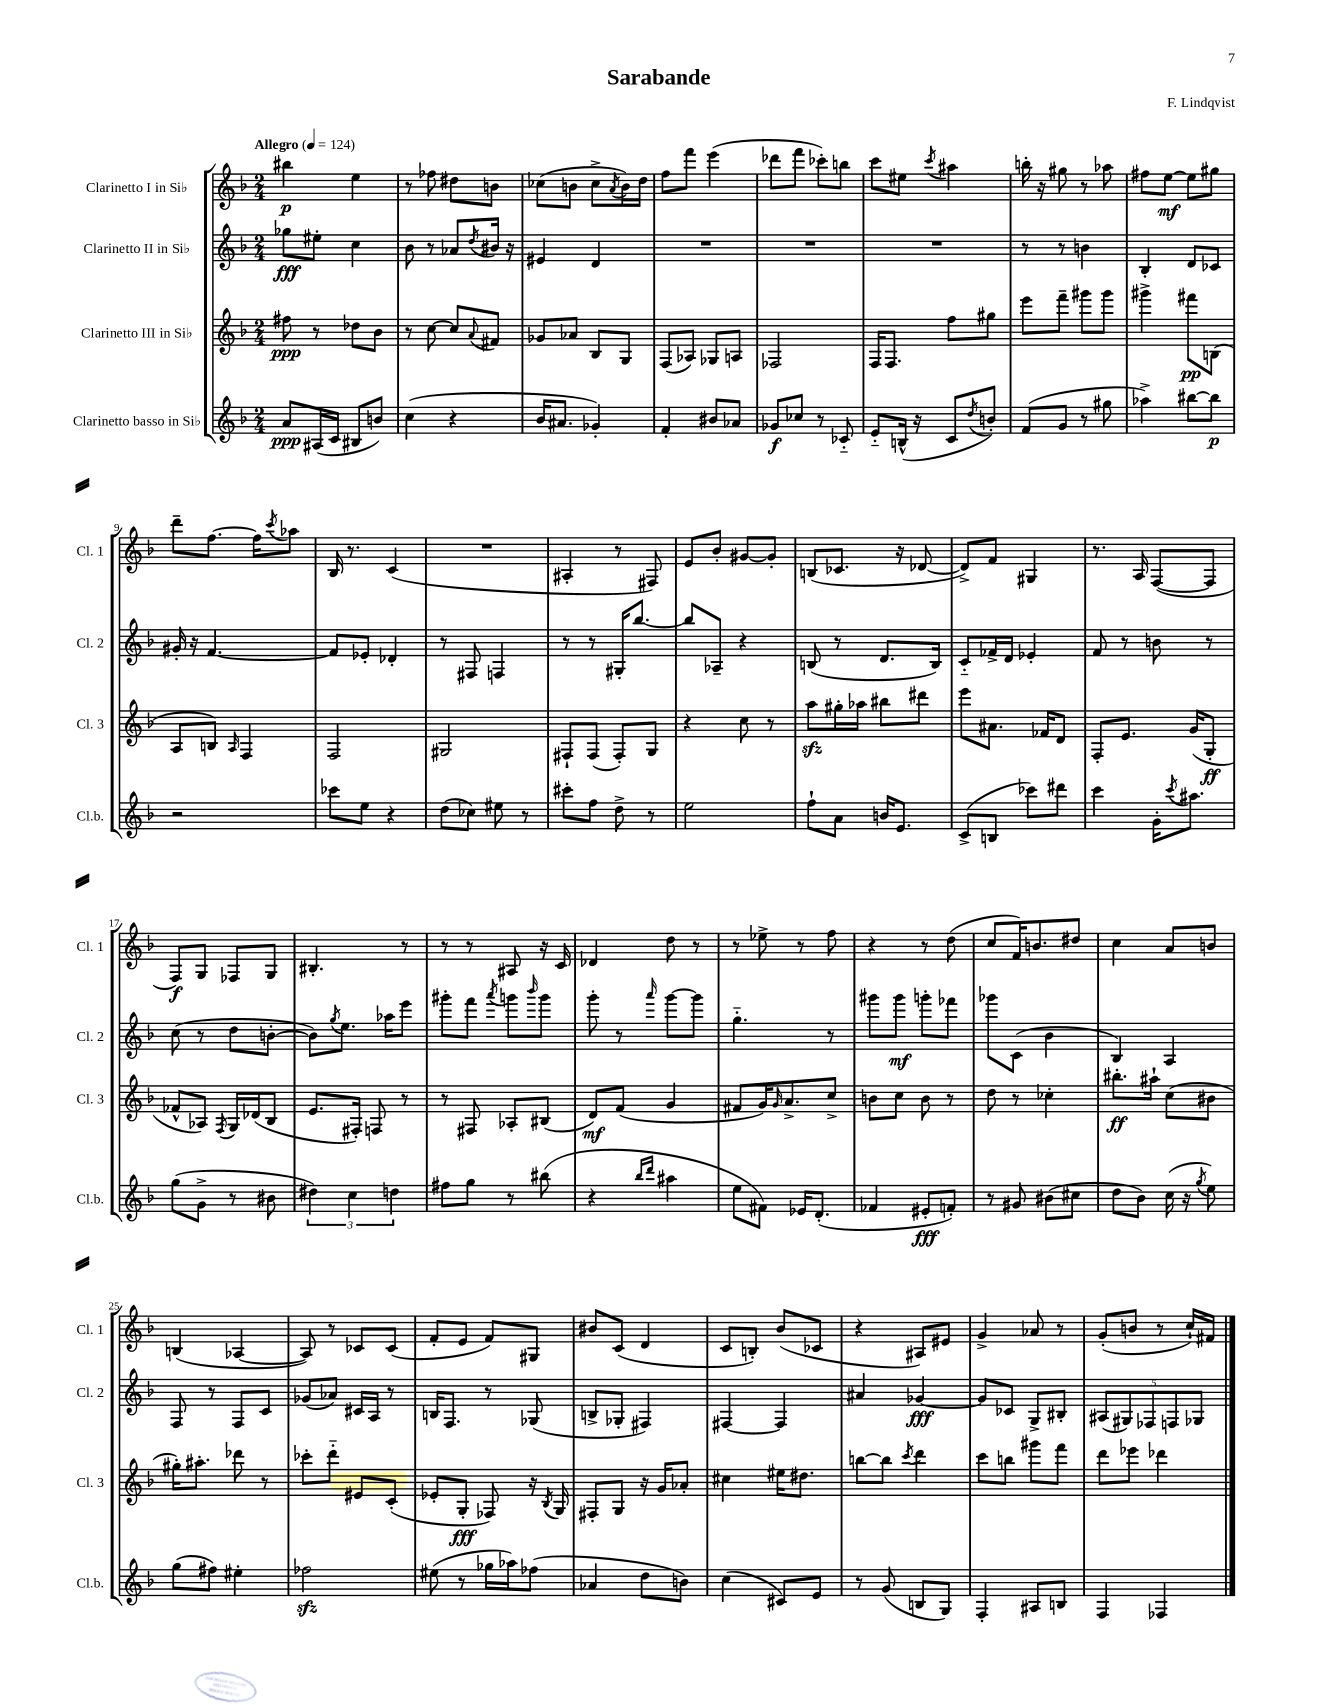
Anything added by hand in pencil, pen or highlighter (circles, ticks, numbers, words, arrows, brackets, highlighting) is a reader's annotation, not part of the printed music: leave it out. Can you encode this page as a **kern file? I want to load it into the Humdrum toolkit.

**kern	**kern	**kern	**kern
*staff4	*staff3	*staff2	*staff1
*clefG2	*clefG2	*clefG2	*clefG2
*k[b-]	*k[b-]	*k[b-]	*k[b-]
*M2/4	*M2/4	*M2/4	*M2/4
*MM124	*MM124	*MM124	*MM124
8a/L	8ff#\	8gg-\L	4bb#\
(16A#/L	8r	8ee#'\J	.
16c/JJ	.	.	.
8B#/L	8dd-\L	4cc\	4ee\
8b/J)	8b-\J	.	.
=	=	=	=
(4cc\	8r	8b-\	8r
.	[8cc\	8r	8ff-\
4r	8cc/]L	8a-/L	8dd#\L
.	8qqa/	8qdd/	.
.	8f#/J	16b#/Jk	8b\J
.	.	16r	.
=	=	=	=
16b-/LK	8g-/L	4e#/	(8cc-\L
8.a#/J	.	.	.
.	8a-/J	.	8b\J
4g-'/)	8B-/L	4d/	8cc-^\L
.	.	.	8qa/
.	8G/J	.	16b\L)
.	.	.	16dd\JJ
=	=	=	=
4f'/	(8F/L	2r	8ff\L
.	8A-/J)	.	8fff\J
8b#/L	8G-/L	.	(4eee\
8a-/J	8A/J	.	.
=	=	=	=
8g-/L	2F-/	2r	8ddd-\L
8cc-/J	.	.	8fff\J
8r	.	.	8ccc-'\L)
8c-'~/	.	.	8bb\J
=	=	=	=
8e'~/L	16F/LK	2r	8ccc\L
.	8.F/J	.	.
(16B^^/Jk	.	.	8ee#\J
16r	.	.	.
.	.	.	8qccc/
8c/L	8ff\L	.	4aa#\
8qdd/	.	.	.
8b'/J)	8gg#\J	.	.
=	=	=	=
(8f/L	8eee\L	8r	16bb'\
.	.	.	16r
8g/J	8fff~\J	8r	8gg#\
8r	8ggg#\L	4b\	8r
8gg#\	8ggg#\J	.	8aa-\
=	=	=	=
4aa-^\)	4ggg#^\	4B-'/	8ff#\L
.	.	.	[8ee\J
[8bb#\L	8fff#\L	8d/L	8ee\]L
8bb#\]J	(8B\J	8c-/J	8gg#\J
=	=	=	=
2r	8A/L	16g#'/	8ddd~\L
.	.	16r	.
.	8B/J)	[4.f/	[8.ff\J
.	16qqA/	.	.
.	4F/	.	.
.	.	.	16ff\]LK
.	.	.	8qccc/
.	.	.	8aa-\J
=	=	=	=
8ccc-\L	2F/	8f/]L	16B-/
.	.	.	8.r
8ee\J	.	8e-'/J	.
4r	.	4d-'/	(4c/
=	=	=	=
(8dd\L	2G#/	8r	2r
8cc-\J)	.	8F#/	.
8ee#\	.	4F/	.
8r	.	.	.
=	=	=	=
8ccc#'\L	8F#`/L	8r	4A#'/
8ff\J	(8F#/J	8r	.
8dd^\	8F#'/L)	16G#'/LK	8r
.	.	[8.bb-/J	.
8r	8G/J	.	8F#/)
=	=	=	=
2ee\	4r	8bb-/]L	8e/L
.	.	8A-~/J	8b-'/J
.	8cc\	4r	[8g#/L
.	8r	.	8g#'/]J
=	=	=	=
8ff`\L	8aa\L	(8B/	(8B/L
8a\J	16gg#'\L	8r	8.c-/J
.	16aa-\JJ	.	.
16b/LK	8bb#\L	8.d/L	.
8.e/J	.	.	16r
.	8ddd#\J	.	[8d-/
.	.	16B/Jk)	.
=	=	=	=
(8c^/L	8eee\L	8c'~/L	8d-^/]L)
8B/J	8.a#\J	16f-^/L	8f/J
.	.	16d/JJ	.
8ccc-\L)	.	4e-'/	4G#/
.	16f-/LK	.	.
8ddd#\J	8d/J	.	.
=	=	=	=
4ccc\	8F'/L	8f/	8.r
.	8.e/J	8r	.
.	.	.	16A/
16g'\LK	.	8b\	([8F/L
8qccc/	.	.	.
8.aa#\J	(16g/LK	.	.
.	8G'/J	8r	8F/]J
=	=	=	=
(8gg\L	8f-^^/L	(8cc\	8F/L)
8g^\J	8A-/J)	8r	8G/J
.	8qF/	.	.
8r	16G/LL	8dd\L	8F-/L
.	(16d-/J	.	.
8b#\	8B-/J	[8b'\J	8G/J
=	=	=	=
6dd#\)	8.e/L	8b\]L)	4.B#'/
.	.	8qgg/	.
.	.	8.ee\J	.
6cc\	.	.	.
.	16F#'/Jk)	.	.
.	8F/	.	.
.	.	16aa-\LK	.
6dd\	.	.	.
.	8r	8eee\J	8r
=	=	=	=
8ff#\L	8r	8ggg#'\L	8r
8gg\J	8F#/	8fff\J	8r
.	.	8qaaa/	.
8r	8A-'/L	8ggg\L	8A#/
.	.	16qqbbb-/	.
(8bb#\	(8B#/J	8ggg\J	16r
.	.	.	16c/
=	=	=	=
4r	8d/L)	8ggg'\	4d-/
.	(8f/J	8r	.
16qqbb-/LL	.	.	.
16qqddd/JJ	.	16qqaaa/	.
4aa#\	4g/	[8ggg\L	8dd\
.	.	8ggg\]J	8r
=	=	=	=
8ee\L	8f#/L	4.gg'~\	8r
8f#\J)	16g/K)	.	8ee-^\
.	16qqg/	.	.
.	8.a^/	.	.
16e-/LK	.	.	8r
(8.d'/J	.	.	.
.	8cc^/J	8r	8ff\
=	=	=	=
4f-/	8b\L	8ggg#\L	4r
.	8cc\J	8ggg#\J	.
8e#'/L	8b\	8ggg'\L	8r
8f'/J)	8r	8fff-\J	(8dd\
=	=	=	=
8r	8dd\	8ggg-\L	8cc/L
8g#/	8r	(8c\J	16f/K)
.	.	.	8.b/
(8b#\L	4cc-'\	4b-\	.
8cc#\J	.	.	8dd#/J
=	=	=	=
8dd\L	8.bb#'\L	4B-/)	4cc\
8b-\J)	.	.	.
.	16aa#`\Jk	.	.
(16cc\	(8cc\L	4A/	8a/L
16r	.	.	.
8qgg/	.	.	.
8ee\)	8b#\J	.	8b/J
=	=	=	=
(8gg\L	16gg#'\LK)	8F/	(4B/
.	8.aa#'\J	.	.
8ff#\J)	.	8r	.
4ee#'\	8ddd-\	8F/L	[4A-/
.	8r	8c/J	.
=	=	=	=
2ff-\	8ccc-'\L	(8g-/L	8A-/])
.	8ddd'~\J	8a-/J)	8r
.	8e#/L	16c#/LL	8c-/L
.	.	16A/JJ	.
.	(8c'/J	8r	(8c-/J
=	=	=	=
(8ee#\	8e-'/L	16B/LK	8f'/L
.	.	8.F/J	.
8r	8G'/J	.	8e/J
16gg-\LL	8F-/)	8r	8f/L)
16aa-\J)	.	.	.
(8ff-\J	16r	(8G-/	8G#/J
.	8qB-/	.	.
.	16G/	.	.
=	=	=	=
4a-/	8F#'/L	8B^/L	8b#/L
.	8G/J	8G-'/J	(8c/J
8dd\L	16r	4F#/)	4d/
.	16g/LK	.	.
8b\J)	8a-'/J	.	.
=	=	=	=
(4cc\	4cc#\	[4F#/	8c/L
.	.	.	8B'/J)
8c#/L)	16ee#\LK	4F#/]	(8b-/L
.	8.dd#\J	.	.
8e/J	.	.	8c-/J
=	=	=	=
8r	[8bb\L	4a#/	4r
(8g/	8bb\]J	.	.
.	8qccc/	.	.
8B/L	4ddd\	[4g-/	8A#/L)
8G/J)	.	.	8e#/J
=	=	=	=
4F'/	8ccc\L	8g-/]L	4g^/
.	8bb\J	8c-/J	.
8A#/L	8ggg#\L	8G^/L	8a-/
8B/J	8fff\J	8B#'/J	8r
=	=	=	=
4F/	8ddd\L	(10A#/L	(8g'/L
.	.	10G#/)	.
.	8eee-\J	.	8b/J
.	.	10F-/	.
4F-/	4ddd-\	.	8r
.	.	10F/	.
.	.	.	16cc`/LL)
.	.	10G-/J	.
.	.	.	16f#/JJ
==	==	==	==
*-	*-	*-	*-
